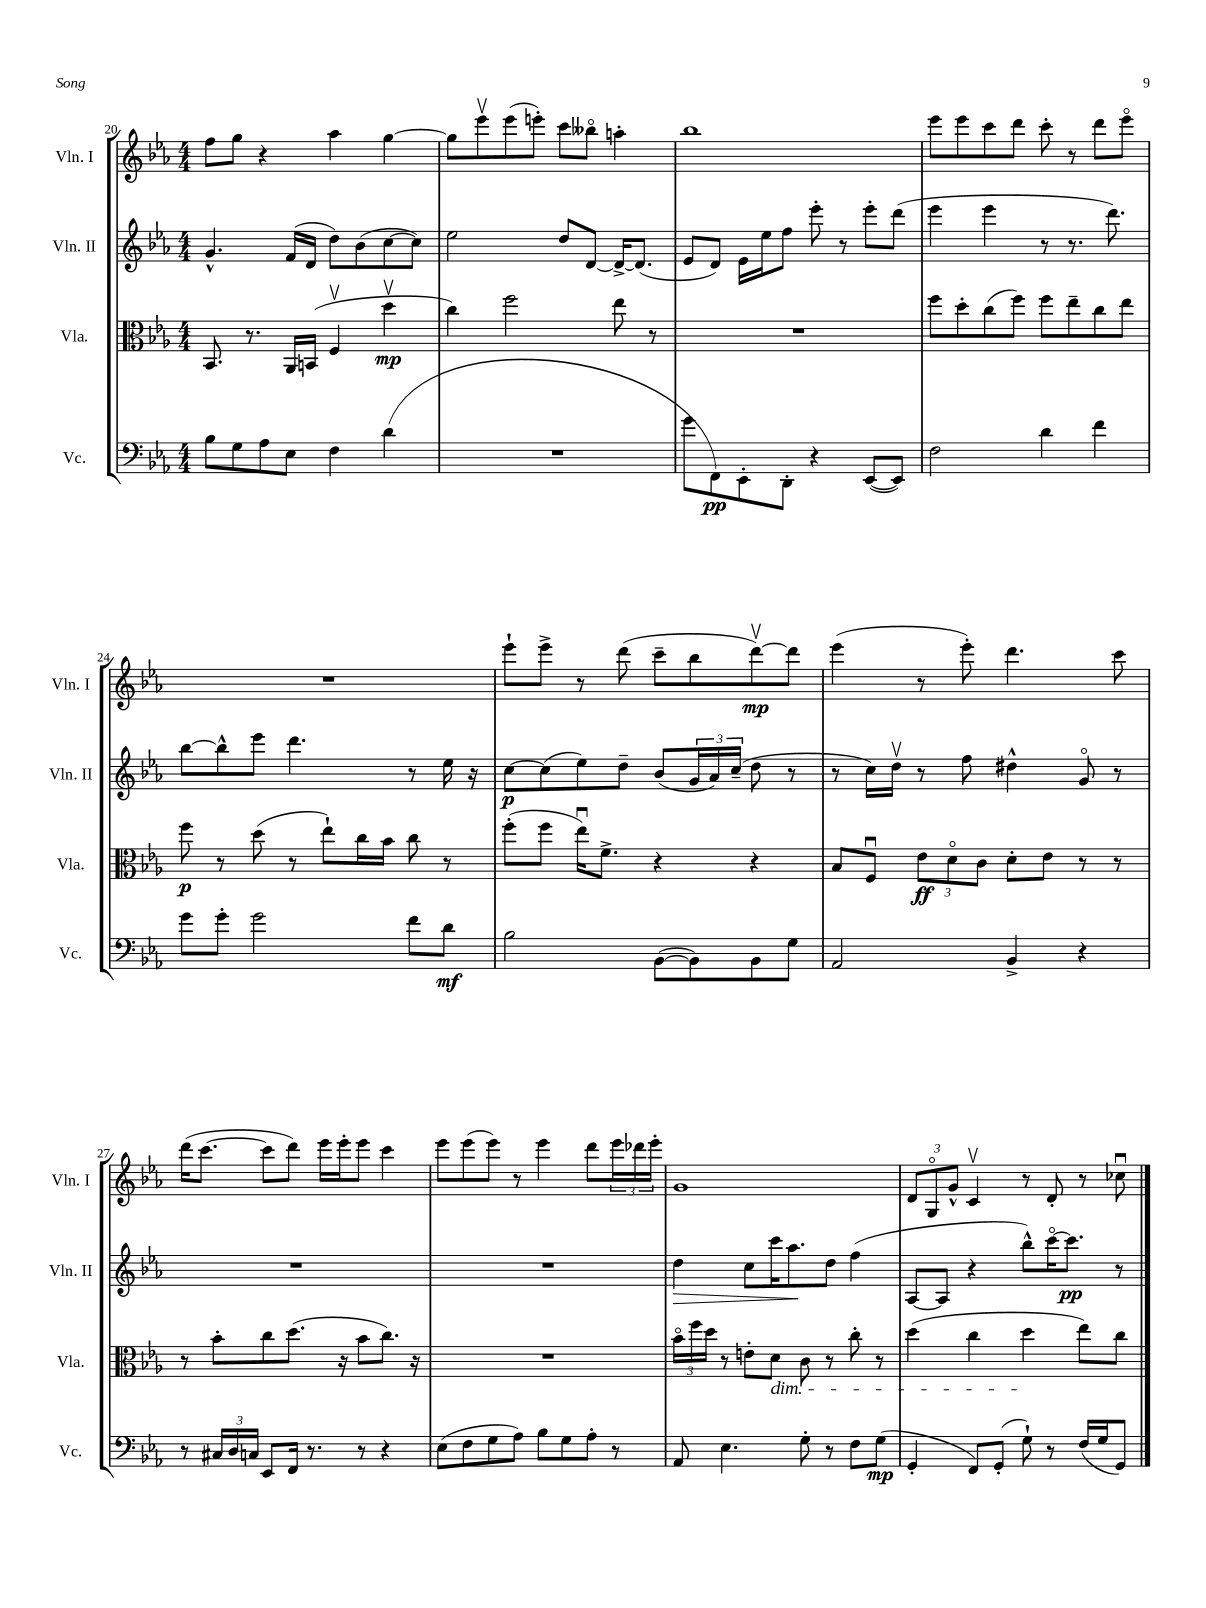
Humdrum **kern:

**kern	**dynam	**kern	**dynam	**kern	**dynam	**kern	**dynam
*part4	*part4	*part3	*part3	*part2	*part2	*part1	*part1
*staff4	*staff4	*staff3	*staff3	*staff2	*staff2	*staff1	*staff1
*I"Vc.	*	*I"Vla.	*	*I"Vln. II	*	*I"Vln. I	*
*I'Vc.	*	*I'Vla.	*	*I'Vln. II	*	*I'Vln. I	*
*clefF4	*	*clefC3	*	*clefG2	*	*clefG2	*
*k[b-e-a-]	*	*k[b-e-a-]	*	*k[b-e-a-]	*	*k[b-e-a-]	*
*M4/4	*	*M4/4	*	*M4/4	*	*M4/4	*
=20	=20	=20	=20	=20	=20	=20	=20
8B-\L	.	8.BB-/	.	4.g^^/	.	8ff\L	.
8G\	.	.	.	.	.	8gg\J	.
.	.	8.r	.	.	.	.	.
8A-\	.	.	.	.	.	4r	.
8E-\J	.	16AA-/LL	.	(16f/LL	.	.	.
.	.	(16BBn/JJ	.	16d/JJ	.	.	.
4F\	.	4Fv/	.	8dd\L)	.	4aa-\	.
.	.	.	.	(8b-\	.	.	.
(4d\	.	4ddv\	mp	[8cc\	.	[4gg\	.
.	.	.	.	8cc\J])	.	.	.
=21	=21	=21	=21	=21	=21	=21	=21
1r	.	4cc\)	.	2ee-\	.	8gg\L]	.
.	.	.	.	.	.	8eee-v\	.
.	.	2ff\	.	.	.	(8eee-\	.
.	.	.	.	.	.	8eeen'\J)	.
.	.	.	.	8dd/L	.	8ccc\L	.
.	.	.	.	[8d/J	.	8bb--X\J	.
.	.	8ee-\	.	16d^/KL_	.	4aan'\	.
.	.	.	.	(8.d/J]	.	.	.
.	.	8r	.	.	.	.	.
=22	=22	=22	=22	=22	=22	=22	=22
8g\L	.	1r	.	8e-/L	.	1bb-	.
8FF\)	pp	.	.	8d/J)	.	.	.
8EE-'\	.	.	.	16e-\LL	.	.	.
.	.	.	.	16ee-\J	.	.	.
8DD'\J	.	.	.	8ff\J	.	.	.
4r	.	.	.	8eee-'\	.	.	.
.	.	.	.	8r	.	.	.
([8EE-/L	.	.	.	8eee-'\L	.	.	.
8EE-/J])	.	.	.	(8ddd\J	.	.	.
=23	=23	=23	=23	=23	=23	=23	=23
2F\	.	8ff\L	.	4eee-\	.	8eee-\L	.
.	.	8dd'\	.	.	.	8eee-\	.
.	.	(8cc\	.	4eee-\	.	8ccc\	.
.	.	8ff\J)	.	.	.	8ddd\J	.
4d\	.	8ff\L	.	8r	.	8ccc'\	.
.	.	8ee-~\	.	8.r	.	8r	.
4f\	.	8cc\	.	.	.	8ddd\L	.
.	.	.	.	8.ddd\)	.	.	.
.	.	8ee-\J	.	.	.	8eee-\J	.
!!LO:LB:g=z
=24	=24	=24	=24	=24	=24	=24	=24
8g\L	.	8ff\	p	[8bb-\L	.	1r	.
8g'\J	.	8r	.	8bb-^^\]	.	.	.
2g\	.	(8dd\	.	8eee-\J	.	.	.
.	.	8r	.	4.ddd\	.	.	.
.	.	8ee-`\L)	.	.	.	.	.
.	.	16cc\L	.	.	.	.	.
.	.	16b-\JJ	.	.	.	.	.
8f\L	.	8cc\	.	8r	.	.	.
8d\J	mf	8r	.	16ee-\	.	.	.
.	.	.	.	16r	.	.	.
=25	=25	=25	=25	=25	=25	=25	=25
2B-\	.	(8ff'\L	.	[8cc\L	p	8eee-`\L	.
.	.	8ff\J	.	(8cc\]	.	8eee-^\J	.
.	.	16ee-u\KL)	.	8ee-\)	.	8r	.
.	.	8.f^\J	.	.	.	.	.
.	.	.	.	8dd~\J	.	(8ddd\	.
([8BB-\L	.	4r	.	(8b-/L	.	8ccc~\L	.
8BB-\])	.	.	.	24g/L	.	8bb-\	.
.	.	.	.	24a-/)	.	.	.
.	.	.	.	(24cc~/JJ	.	.	.
8BB-\	.	4r	.	8dd\	.	[8dddv\)	mp
8G\J	.	.	.	8r	.	8ddd\J]	.
=26	=26	=26	=26	=26	=26	=26	=26
2AA-/	.	8B-/L	.	8r	.	(4eee-\	.
.	.	8Fu/J	.	16cc\LL)	.	.	.
.	.	.	.	16ddv\JJ	.	.	.
.	.	12e-\L	ff	8r	.	8r	.
.	.	12d\	.	.	.	.	.
.	.	.	.	8ff\	.	8eee-'\)	.
.	.	12c\J	.	.	.	.	.
4BB-^/	.	8d'\L	.	4dd#X^^\	.	4.ddd\	.
.	.	8e-\J	.	.	.	.	.
4r	.	8r	.	8g/	.	.	.
.	.	8r	.	8r	.	8ccc\	.
!!LO:LB:g=z
=27	=27	=27	=27	=27	=27	=27	=27
8r	.	8r	.	1r	.	(16ddd\KL	.
.	.	.	.	.	.	[8.ccc\J	.
24C#X/LL	.	8b-'\L	.	.	.	.	.
24D/	.	.	.	.	.	.	.
24Cn/JJ	.	.	.	.	.	.	.
8EE-/L	.	8cc\	.	.	.	8ccc\L]	.
16FF/Jk	.	(8.dd\J	.	.	.	8ddd\J)	.
8.r	.	.	.	.	.	.	.
.	.	.	.	.	.	16eee-\LL	.
.	.	16r	.	.	.	16eee-'\J	.
8r	.	8b-\L	.	.	.	8eee-\J	.
4r	.	8.cc\J)	.	.	.	4ccc\	.
.	.	16r	.	.	.	.	.
=28	=28	=28	=28	=28	=28	=28	=28
(8E-\L	.	1r	.	1r	.	8eee-\L	.
8F\	.	.	.	.	.	(8eee-\	.
8G\	.	.	.	.	.	8eee-\J)	.
8A-\J)	.	.	.	.	.	8r	.
8B-\L	.	.	.	.	.	4eee-\	.
8G\	.	.	.	.	.	.	.
8A-'\J	.	.	.	.	.	8ddd\L	.
8r	.	.	.	.	.	24eee-\L	.
.	.	.	.	.	.	24ddd-X\	.
.	.	.	.	.	.	24eee-'\JJ	.
=29	=29	=29	=29	=29	=29	=29	=29
!	!	!	!	!	!LO:HP:b	!	!
8AA-/	.	24b-\LL	.	4dd\	>	1g	.
.	.	24ff\	.	.	.	.	.
.	.	24dd\JJ	.	.	.	.	.
4.E-\	.	8r	.	.	.	.	.
.	.	8en'\L	.	8cc\L	.	.	.
!	!	!LO:TX:b:i:t=dim.	!	!	!	!	!
.	.	8d\J	.	16ccc\K	.	.	.
.	.	.	.	8.aa-\	.	.	.
8G'\	.	8c\	.	.	.	.	.
8r	.	8r	.	8dd\J	]	.	.
8F\L	.	8cc'\	.	(4ff\	.	.	.
(8G\J	mp	8r	.	.	.	.	.
=30	=30	=30	=30	=30	=30	=30	=30
4GG'/	.	(4dd\	.	[8A-/L	.	12d/L	.
.	.	.	.	.	.	12G/	.
.	.	.	.	8A-/J]	.	.	.
.	.	.	.	.	.	12g^^/J	.
8FF/L)	.	4cc\	.	4r	.	4cv/	.
(8GG'/J	.	.	.	.	.	.	.
8G`\)	.	4dd\	.	8bb-^^\L)	.	8r	.
8r	.	.	.	[16ccc\K	.	8d'/	.
.	.	.	.	8.ccc\J]	pp	.	.
(16F/LL	.	8ee-\L)	.	.	.	8r	.
16G/J	.	.	.	.	.	.	.
8GG/J)	.	8cc\J	.	8r	.	8cc-Xu\	.
==	==	==	==	==	==	==	==
*-	*-	*-	*-	*-	*-	*-	*-
